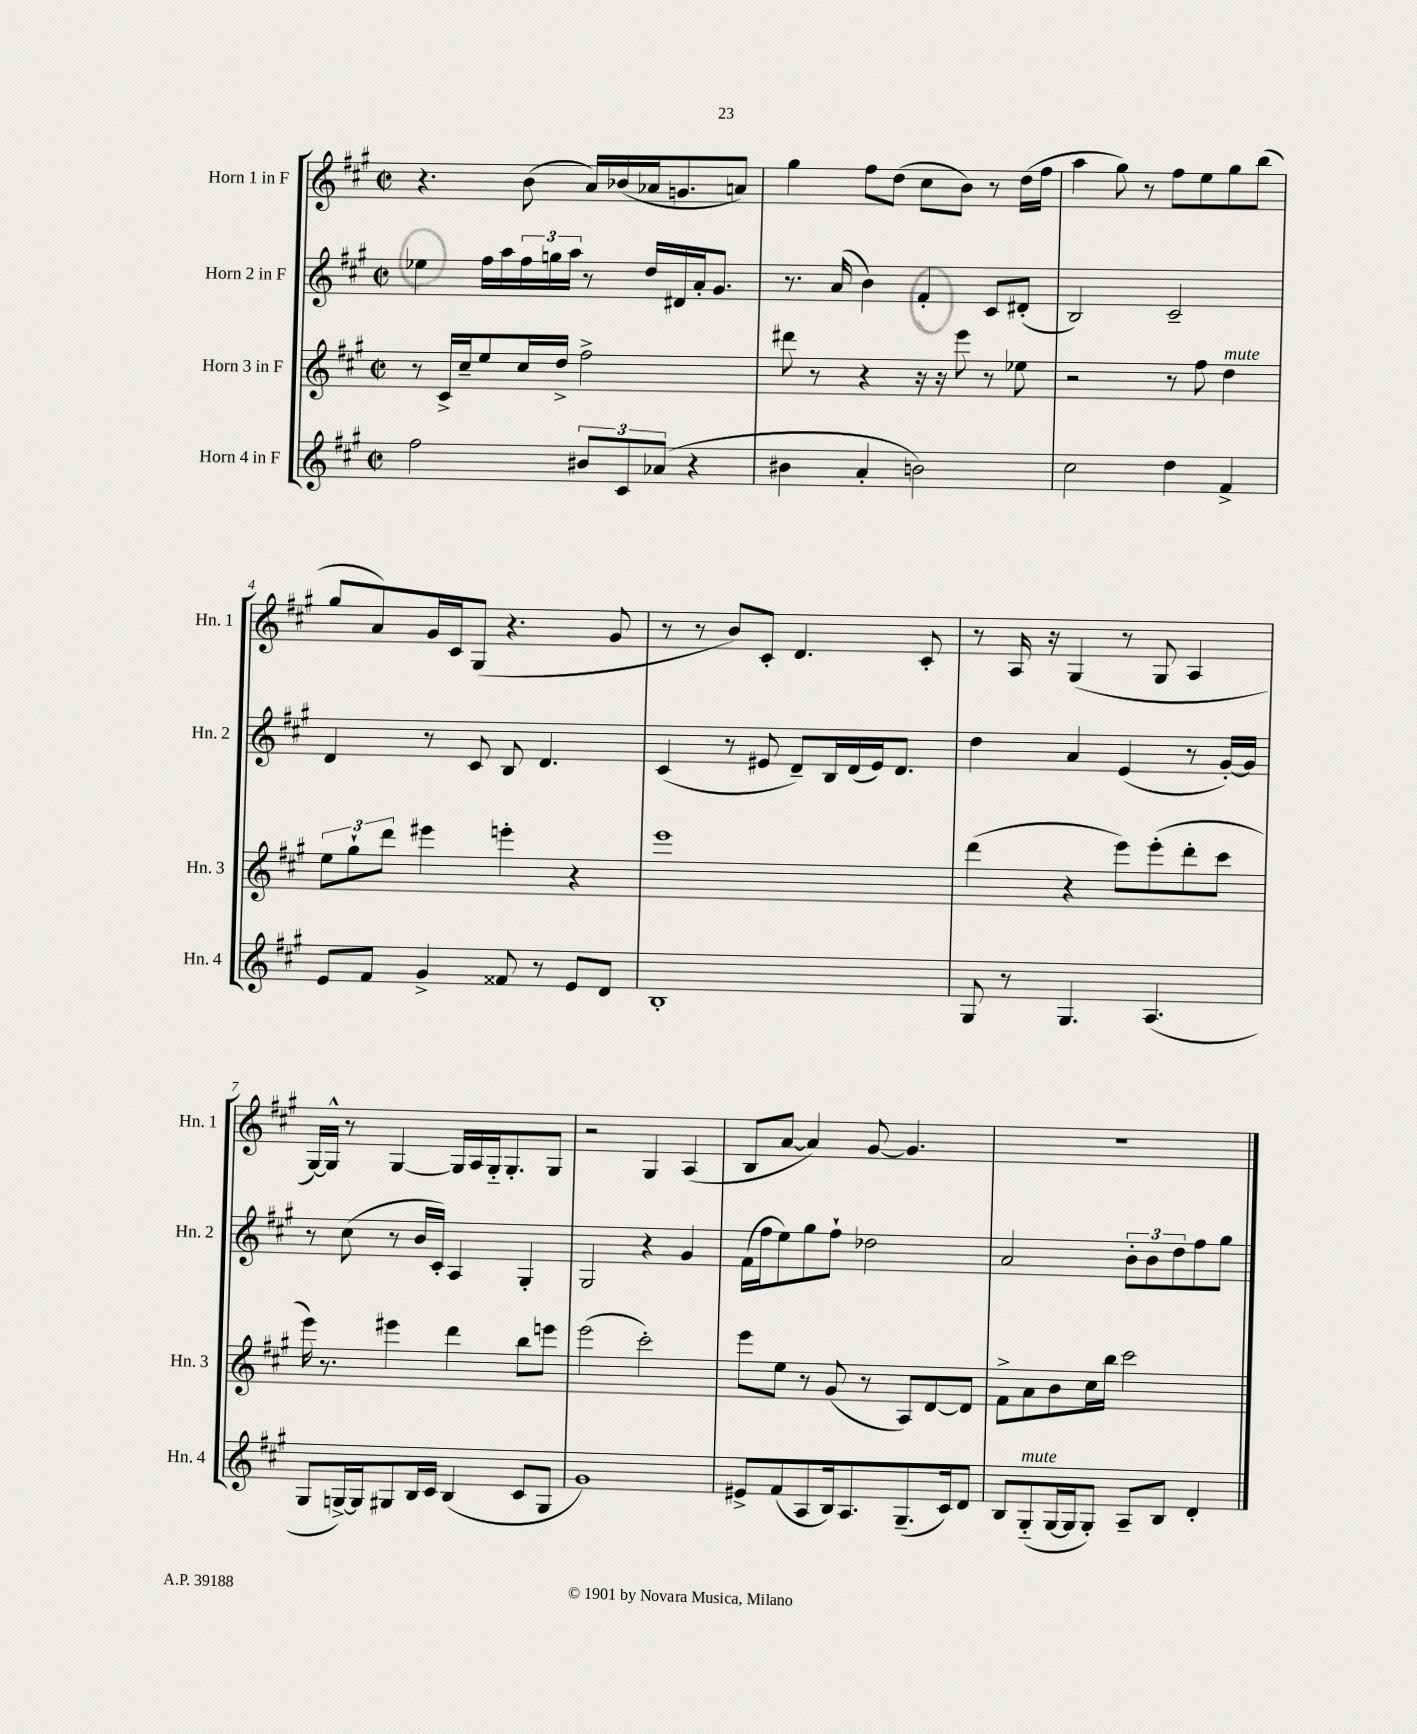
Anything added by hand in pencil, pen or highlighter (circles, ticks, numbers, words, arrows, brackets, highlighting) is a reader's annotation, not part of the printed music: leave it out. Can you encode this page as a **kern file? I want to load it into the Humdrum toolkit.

**kern	**kern	**kern	**kern
*staff4	*staff3	*staff2	*staff1
*clefG2	*clefG2	*clefG2	*clefG2
*k[f#c#g#]	*k[f#c#g#]	*k[f#c#g#]	*k[f#c#g#]
*M2/2	*M2/2	*M2/2	*M2/2
*met(c|)	*met(c|)	*met(c|)	*met(c|)
2ff#\	8r	4ee-\	4.r
.	16c#^/LL	.	.
.	16cc#~/J	.	.
.	8ee/	16ff#\LL	.
.	.	16aa\	.
.	16cc#/L	24ff#\	(8b\
.	.	24gg\	.
.	16dd^/JJ	.	.
.	.	24aa\JJ	.
12b#/L	2ff#^\	8r	16a/LL)
.	.	.	(16b-/
12c#/	.	.	.
.	.	16dd/LL	16a-/J
(12a-/J	.	.	.
.	.	16d#/	8.g/
4r	.	16a'/J	.
.	.	8.g#/J	.
.	.	.	8a/J)
=	=	=	=
4b#\	8ddd#\	8.r	4gg#\
.	8r	.	.
.	.	(16a/	.
4a'/	4r	4b\)	8ff#\L
.	.	.	(8dd\J
2b\)	16r	4f#'/	8cc#\L
.	16r	.	.
.	8eee\	.	8b\J)
.	8r	8c#/L	8r
.	8ee-\	(8d#'/J	(16dd\LL
.	.	.	16ff#\JJ
=	=	=	=
2cc#\	2r	2B/)	4aa\
.	.	.	8gg#\)
.	.	.	8r
4dd\	8r	2c#~/	8ff#\L
.	8ff#\	.	8ee\
4f#^/	4dd\	.	8gg#\
.	.	.	(8bb\J
=	=	=	=
8e/L	12ee\L	4d/	8gg#/L
.	12gg#`\	.	.
8f#/J	.	.	8a/)
.	12ddd\J	.	.
4g#^/	4eee#\	8r	16g#/L
.	.	.	16c#/J
.	.	8c#/	(8G#/J
8f##/	4eee'\	8B/	4.r
8r	.	4.d/	.
8e/L	4r	.	.
8d/J	.	.	8g#/
=	=	=	=
1B'	1eee	(4c#/	8r
.	.	.	8r
.	.	8r	8b/L)
.	.	8e#/	8c#'/J
.	.	8d~/L)	4.d/
.	.	16B/L	.
.	.	(16d/	.
.	.	16e#/J)	.
.	.	8.d/J	.
.	.	.	8c#'/
=	=	=	=
8G#/	(4ddd\	4dd\	8r
8r	.	.	16A/
.	.	.	16r
4.G#/	4r	4a/	(4G#/
.	8eee\L)	(4e/	8r
(4.A/	(8eee'\	.	8G#/
.	8ddd'\	8r	4A/
.	8ccc#\J	[16g#'/LL)	.
.	.	16g#/]JJ	.
=	=	=	=
8G#/L	16eee\)	8r	[16G#/LL)
.	8.r	.	16G#^^/]JJ
[16G^/L)	.	(8cc#\	8r
16G/]J	.	.	.
8G#/	4eee#\	8r	[4G#/
16B/L	.	16b/LL	.
16c#/JJ	.	16c#'/JJ)	.
(4B/	4ddd\	4A/	16G#/]LL
.	.	.	16A/
.	.	.	16G#'~/J
.	.	.	8.G#'/
8c#/L	8bb\L	4G#'/	.
8G#/J	8eee\J	.	8G#/J
=	=	=	=
1g#)	(2eee\	2G#/	2r
.	2ccc#'\)	4r	4G#/
.	.	4g#/	(4A/
=	=	=	=
8e#^/L	8eee\L	(16f#\LL	8B/L
.	.	16ff#\J	.
(8f#/	8ee\J	8ee\)	[8a/J
8A/	8r	8gg#\	4a/])
16B/k)	(8g#/	8ff#`\J	.
8.A/	.	.	.
.	8r	2dd-\	[8g#/
(8.G#~/	8A/L)	.	4.g#/]
.	[8d/	.	.
16c#/k)	.	.	.
8d/J	8d/]J	.	.
=	=	=	=
8B/L	8f#^\L	2a/	1r
(8G#'~/	8a\	.	.
[16G#/L	8b\	.	.
16G#/]J	.	.	.
8G#'/J)	16cc#\L	.	.
.	16bb\JJ	.	.
8A~/L	2ccc#\	12b'\L	.
.	.	12b\	.
8B/J	.	.	.
.	.	12dd\	.
4d'/	.	8ff#\	.
.	.	8gg#\J	.
==	==	==	==
*-	*-	*-	*-
